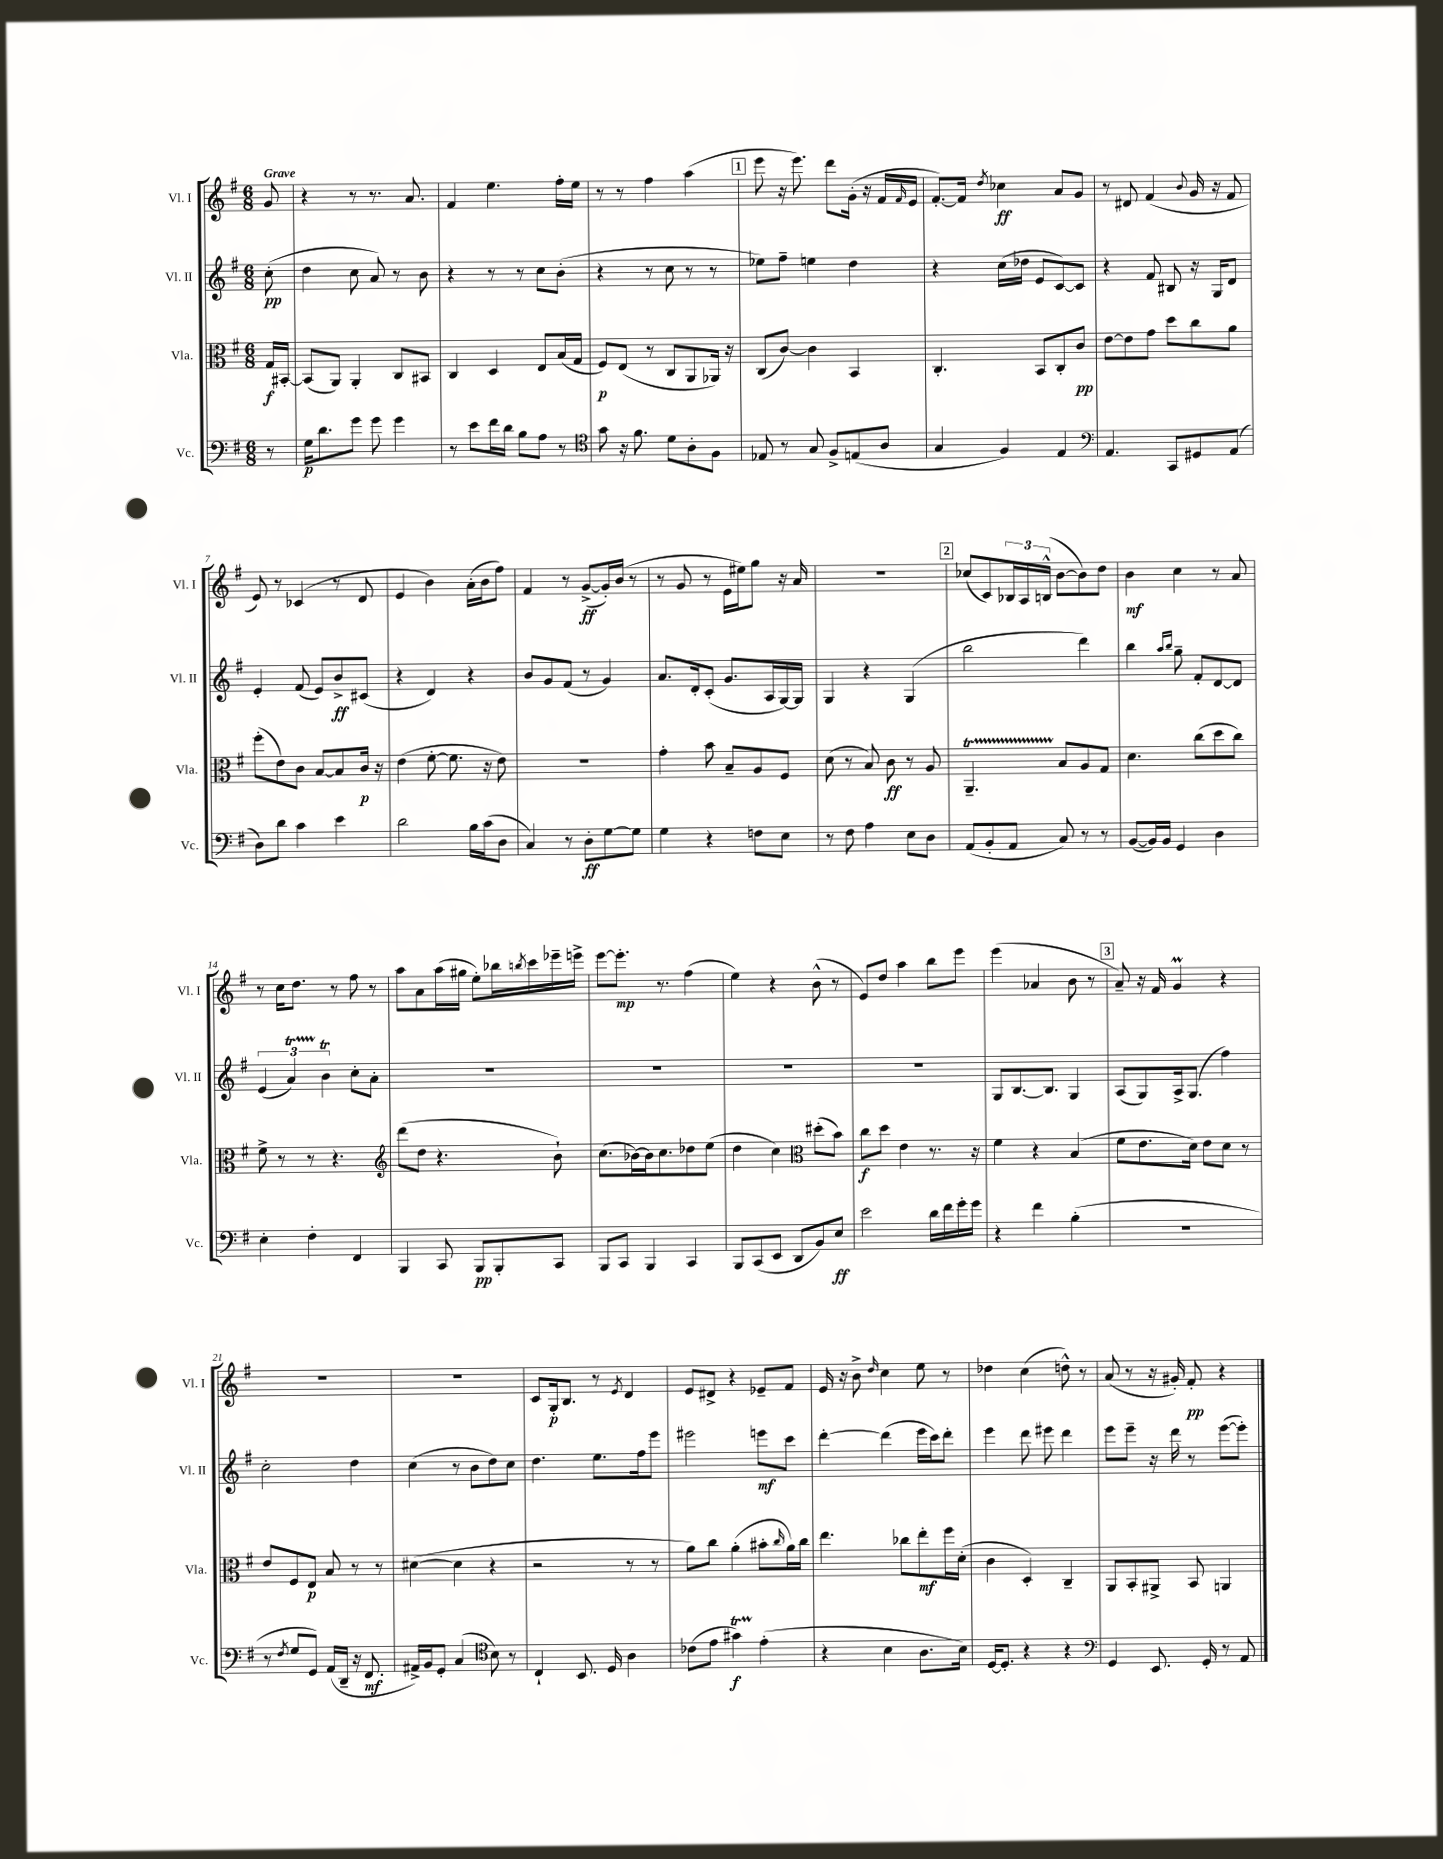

**kern	**kern	**kern	**kern
*staff4	*staff3	*staff2	*staff1
*clefF4	*clefC3	*clefG2	*clefG2
*k[f#]	*k[f#]	*k[f#]	*k[f#]
*M6/8	*M6/8	*M6/8	*M6/8
8r	16G	(8cc'	8g
.	[16BB#'	.	.
=	=	=	=
16G	(8BB#]	4dd	4r
8.d	.	.	.
.	8AA)	.	.
8g	4AA'	8cc	8r
8g	.	8a)	8.r
4g	8C	8r	.
.	.	.	8.a
.	8BB#	8b	.
=	=	=	=
8r	4C	4r	4f#
8e	.	.	.
16f#	4D	8r	4.ee
16d	.	.	.
8B	.	8r	.
8A	8E	8cc	.
8r	(16B	(8b'	16ff#'
.	16G	.	16ee
=	=	=	=
*clefC4	*	*	*
8g	8F#)	4r	8r
16r	(8E	.	8r
8.f#	.	.	.
.	8r	8r	4ff#
8d	8C	8cc	.
8A'	8AA	8r	(4aa
8F#	16AA-)	8r	.
.	16r	.	.
=	=	=	=
8E-	(8C	8ee-)	8eee
8r	[8c)	8ff#~	16r
.	.	.	8.eee)
8G	4c]	4ee	.
8F#^	.	.	8ddd
(8E	4BB	4dd	(16g'
.	.	.	16r
8A	.	.	16f#
.	.	.	16qqf#
.	.	.	16e
=	=	=	=
4G	4.C'	4r	[8.f#')
.	.	.	16f#]
.	.	.	8qdd
4F#)	.	(16cc	4cc-
.	.	16dd-	.
.	8BB	8e	.
4E	8C'	[8c)	8a
.	8c	8c]	8g
=	=	=	=
*clefF4	*	*	*
4.AA	[8e	4r	8r
.	8e]	.	8d#
.	8g	8f#	(4f#
8CC	8dd	8B#	.
.	.	.	8qqb
8GG#	8cc	16r	16g
.	.	16G	16r
(8AA	8a	8d	8f#
=	=	=	=
8D)	(8ff#'	4e'	8e)
8d	8e)	.	8r
4c	8c	(8f#	(4c-
.	[8B	8e)	.
4e	8B]	8b^	8r
.	16c	(8c#	8d
.	16r	.	.
=	=	=	=
2d	(4e	4r	4e
.	[8f#'	4d)	4b)
.	8.f#]	.	.
16B	.	4r	(16a'
(16c	16r	.	16b
8D	8e)	.	8ff#)
=	=	=	=
4C)	2.r	8b	4f#
.	.	8g	.
8r	.	(8f#	8r
8D'	.	8r	([8g^
[8G	.	4g)	16g'])
.	.	.	(16b
8G]	.	.	8r
=	=	=	=
4G	4g'	8.a	8r
.	.	.	8g
.	.	16d'	.
4r	8b	(8c'	8r
.	8B~	8.g	16e
.	.	.	16ee#)
8F	8A	.	8gg
.	.	16A	.
8E	8F#	[16G)	16r
.	.	16G]	16a
=	=	=	=
8r	(8d	4G	2.r
8F#	8r	.	.
4A	8B)	4r	.
.	8c	.	.
8E	8r	(4G	.
8D	8A	.	.
=	=	=	=
(8AA	4.AA~	2bb	(8cc-
8BB'	.	.	8c)
8AA	.	.	24B-
.	.	.	24A
.	.	.	(24B^^
8C)	8B	.	[8b
8r	8A	4ddd)	8b])
8r	8G	.	8dd
=	=	=	=
([8BB	4.d	4bb	4b
16BB])	.	.	.
16BB	.	.	.
.	.	16qqaa	.
.	.	16qqbb	.
4GG	.	8gg~	4cc
.	(8cc	8f#'	.
4D	8dd	[8d	8r
.	8cc)	8d]	8a
=	=	=	=
4E'	8f#^	(6e	8r
.	8r	.	16cc
.	.	6a)	.
.	.	.	8.dd
4F#'	8r	.	.
.	.	6b	.
.	4.r	.	8r
4FF#	.	8cc'	8ff#
.	.	8a'	8r
=	=	=	=
*	*clefG2	*	*
4BBB	(8ddd	2.r	8aa
.	8dd	.	8a
8CC	4.r	.	(16aa
.	.	.	16gg#
8BBB	.	.	8ee')
8BBB'	.	.	16bb-
.	.	.	8qbb
.	.	.	16ccc
8CC	8b`)	.	16eee-~
.	.	.	16eee^
=	=	=	=
8BBB	(8.cc	2.r	[8eee
8CC	.	.	8.eee']
.	[16b-)	.	.
4BBB	16b-]	.	.
.	8.cc	.	8.r
4CC	8dd-	.	(4ff#
.	(8ee	.	.
=	=	=	=
8BBB	4dd	2.r	4ee)
(8CC	.	.	.
8EE	4cc)	.	4r
8DD	.	.	.
*	*clefC3	*	*
8BB)	(8dd#'	.	(8b^^
8E	8b)	.	8r
=	=	=	=
2e	8cc	2.r	8e)
.	8dd	.	8dd
.	4e	.	4aa
16d	8.r	.	8bb
16f#	.	.	.
16g'	.	.	8eee
16g	16r	.	.
=	=	=	=
4r	4f#	8G	(4eee
.	.	[8.B	.
4f#	4r	.	4a-
.	.	8.B]	.
(4B'	(4B	4G	8b
.	.	.	8r
=	=	=	=
2.r	8f#	(8A	8a~)
.	8.e	8G)	16r
.	.	.	16f#
.	.	16A^	4g
.	16d)	(8.G	.
.	8e	.	.
.	8d	4ff#)	4r
.	8r	.	.
=	=	=	=
8r	8e	2cc'	2.r
8qF#	.	.	.
8G	8F#	.	.
8GG)	8E	.	.
(16AA	8B	.	.
16DD~	.	.	.
16r	8r	4dd	.
8.FF#	.	.	.
.	8r	.	.
=	=	=	=
16AA#^)	([4d#	(4cc	2.r
16BB	.	.	.
8GG'	.	.	.
(4C	4d#]	8r	.
.	.	8b	.
*clefC4	*	*	*
8B)	4r	8dd)	.
8r	.	8cc	.
=	=	=	=
4C`	2r	4.dd	8c
.	.	.	16G'
.	.	.	8.B
8.BB	.	.	.
.	.	8.ee	8r
16D	.	.	.
.	.	.	8qe
4A	8r	.	4d
.	.	16ff#	.
.	8r	8eee	.
=	=	=	=
(8c-	8a)	2eee#	8e
8e	8cc	.	8d#^
4g#)	(4a'	.	4r
(4e'	8b#'	8eee	8e-~
.	16qqcc	.	.
.	16a)	8ccc	8f#
.	16cc	.	.
=	=	=	=
4r	4.ee	[4ddd'	16e
.	.	.	16r
.	.	.	8b^
.	.	.	16qqdd
4B	.	(4ddd]	4cc
.	8cc-	.	.
8.A	8ee'	16eee	8ee
.	.	16ccc)	.
.	16ff#	8ddd'	8r
16B)	(16d'	.	.
=	=	=	=
[16D	4c	4eee	4dd-
8.D']	.	.	.
4r	4D')	8ddd	(4cc
.	.	8eee#	.
4r	4C~	4ddd	8dd^^)
.	.	.	8r
=	=	=	=
*clefF4	*	*	*
4GG	8AA	8eee	(8a
.	8BB'	8eee~	8r
8.EE	8AA#^	16r	16r
.	.	16ddd	16g#')
.	8BB	8r	8f#'
16GG'	.	.	.
8r	4AA	([8eee	4r
8AA	.	8eee'])	.
==	==	==	==
*-	*-	*-	*-
